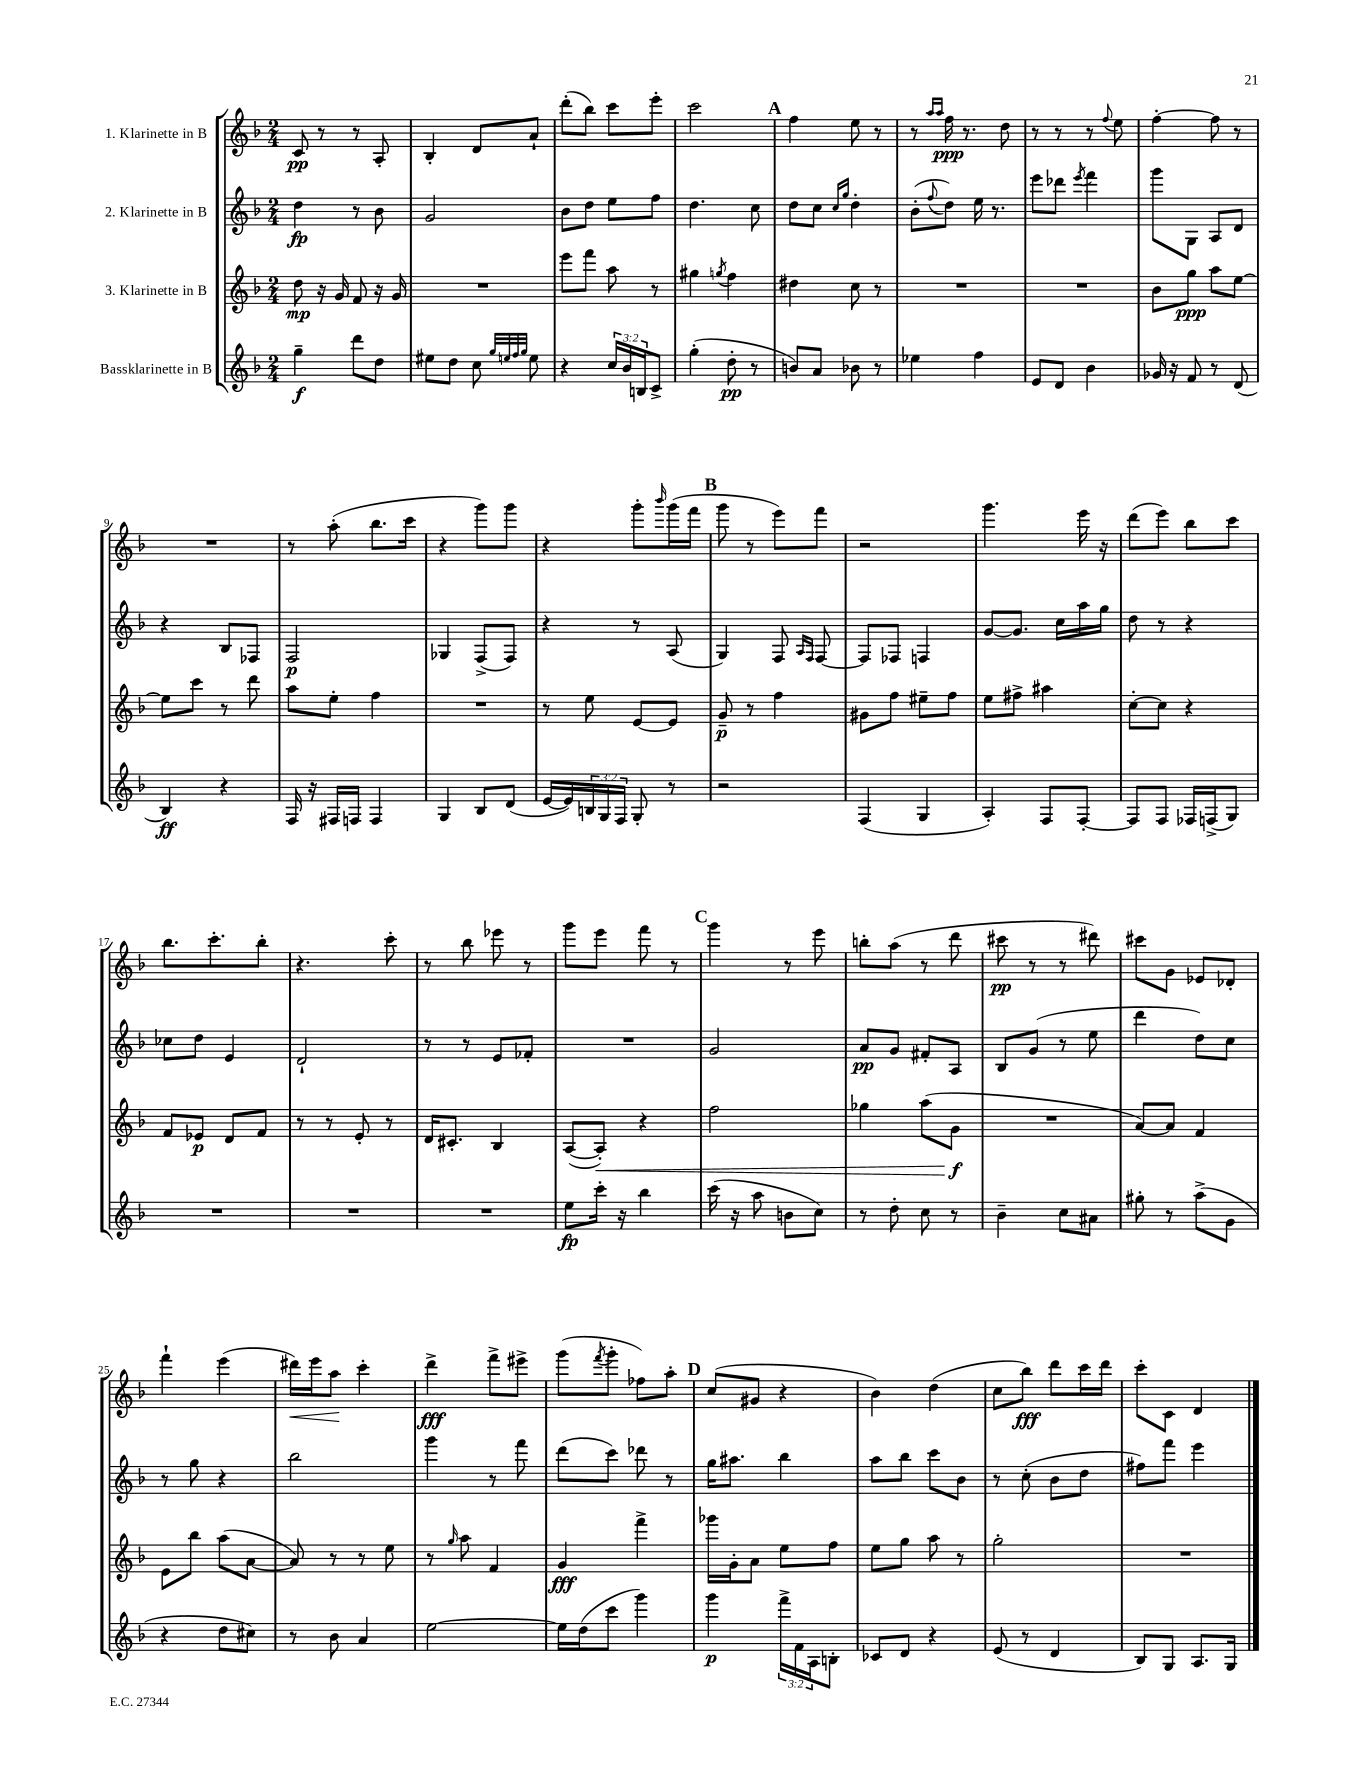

**kern	**kern	**kern	**kern
*staff4	*staff3	*staff2	*staff1
*clefG2	*clefG2	*clefG2	*clefG2
*k[b-]	*k[b-]	*k[b-]	*k[b-]
*M2/4	*M2/4	*M2/4	*M2/4
4gg~	8dd	4dd	8c
.	16r	.	8r
.	16g	.	.
8ddd	8f	8r	8r
8dd	16r	8b-	8A'
.	16g	.	.
=	=	=	=
8ee#	2r	2g	4B-'
8dd	.	.	.
8cc	.	.	8d
32qqgg	.	.	.
32qqee	.	.	.
32qqff	.	.	.
32qqgg	.	.	.
8ee	.	.	8a`
=	=	=	=
4r	8eee	8b-	(8ddd'
.	8fff	8dd	8bb-)
24cc	8aa	8ee	8ccc
24b-	.	.	.
24B	.	.	.
8c^	8r	8ff	8eee'
=	=	=	=
(4gg'	4gg#	4.dd	2ccc
.	8qgg	.	.
8dd'	4ff	.	.
8r	.	8cc	.
=	=	=	=
8b)	4dd#	8dd	4ff
8a	.	8cc	.
.	.	16qqcc	.
.	.	16qqgg	.
8b-	8cc	4dd'	8ee
8r	8r	.	8r
=	=	=	=
4ee-	2r	(8b-'	8r
.	.	.	16qqaa
.	.	8qqff	16qqaa
.	.	8dd)	16ff
.	.	.	8.r
4ff	.	16ee	.
.	.	8.r	.
.	.	.	8dd
=	=	=	=
8e	2r	8eee	8r
8d	.	8ddd-	8r
.	.	8qeee	.
4b-	.	4fff	8r
.	.	.	8qqff
.	.	.	8ee
=	=	=	=
16g-	8b-	8ggg	[4ff'
16r	.	.	.
8f	8gg	8G	.
8r	8aa	8A	8ff]
(8d	[8ee	8d	8r
=	=	=	=
4B-)	8ee]	4r	2r
.	8ccc	.	.
4r	8r	8B-	.
.	8ddd	8F-	.
=	=	=	=
16F	8aa	2F	8r
16r	.	.	.
16F#	8ee'	.	(8aa'
16F	.	.	.
4F	4ff	.	8.bb-
.	.	.	16ccc
=	=	=	=
4G	2r	4G-	4r
8B-	.	(8F^	8ggg)
(8d	.	8F)	8ggg
=	=	=	=
[16e	8r	4r	4r
16e])	.	.	.
24B	8ee	.	.
24G	.	.	.
24F	.	.	.
8G'	[8e	8r	8ggg'
.	.	.	16qqbbb-
8r	8e]	(8A	(16ggg
.	.	.	16fff
=	=	=	=
2r	8g~	4G)	8ggg
.	8r	.	8r
.	4ff	8F	8eee)
.	.	16qqA	.
.	.	16qqF	.
.	.	[8F	8fff
=	=	=	=
(4F	8g#	8F]	2r
.	8ff	8F-	.
4G	8ee#~	4F	.
.	8ff	.	.
=	=	=	=
4A')	8ee	[8g	4.ggg
.	8ff#^	8.g]	.
8F	4aa#	.	.
.	.	16cc	.
[8F'	.	16aa	16eee
.	.	16gg	16r
=	=	=	=
8F]	[8cc'	8dd	(8ddd
8F	8cc]	8r	8eee)
16F-	4r	4r	8bb-
(16F^	.	.	.
8G)	.	.	8ccc
=	=	=	=
2r	8f	8cc-	8.bb-
.	8e-	8dd	.
.	.	.	8.ccc'
.	8d	4e	.
.	8f	.	8bb-'
=	=	=	=
2r	8r	2d`	4.r
.	8r	.	.
.	8e'	.	.
.	8r	.	8ccc'
=	=	=	=
2r	16d	8r	8r
.	8.c#'	.	.
.	.	8r	8bb-
.	4B-	8e	8eee-
.	.	8f-'	8r
=	=	=	=
8ee	([8A	2r	8ggg
16ccc'	8A'])	.	8eee
16r	.	.	.
4bb-	4r	.	8fff
.	.	.	8r
=	=	=	=
(16ccc	2ff	2g	4ggg
16r	.	.	.
8aa	.	.	.
8b	.	.	8r
8cc)	.	.	8eee
=	=	=	=
8r	4gg-	8a	8bb'
8dd'	.	8g	(8aa
8cc	(8aa	8f#'	8r
8r	8g	8A	8ddd
=	=	=	=
4b-~	2r	8B-	8ccc#
.	.	(8g	8r
8cc	.	8r	8r
8a#	.	8ee	8ddd#)
=	=	=	=
8gg#'	[8a)	4ddd	8ccc#
8r	8a]	.	8g
(8aa^	4f	8dd)	8e-
8g	.	8cc	8d-'
=	=	=	=
4r	8e	8r	4fff`
.	8bb-	8gg	.
8dd	(8aa	4r	(4eee
8cc#)	[8a	.	.
=	=	=	=
8r	8a])	2bb-	16ddd#)
.	.	.	16eee
8b-	8r	.	8aa
4a	8r	.	4ccc'
.	8ee	.	.
=	=	=	=
[2ee	8r	4ggg	4ddd^
.	16qqgg	.	.
.	8aa	.	.
.	4f	8r	8fff^
.	.	8fff	8eee#^
=	=	=	=
16ee]	4g	(8ddd	(8ggg
(16dd	.	.	.
.	.	.	8qfff
8ccc	.	8ccc)	8ggg'
4ggg)	4fff^	8ddd-	8ff-)
.	.	8r	8aa'
=	=	=	=
4ggg	16ggg-	16gg	(8cc
.	16g'	8.aa#	.
.	8a	.	8g#
24fff^	8ee	4bb-	4r
24f	.	.	.
24A	.	.	.
8B'	8ff	.	.
=	=	=	=
8c-	8ee	8aa	4b-)
8d	8gg	8bb-	.
4r	8aa	8ccc	(4dd
.	8r	8b-	.
=	=	=	=
(8e	2gg'	8r	8cc
8r	.	(8cc'	8bb-)
4d	.	8b-	8ddd
.	.	8dd	16ccc
.	.	.	16ddd
=	=	=	=
8B-)	2r	8ff#)	8ccc'
8G	.	8fff	8c
8.A	.	4eee	4d
16G	.	.	.
==	==	==	==
*-	*-	*-	*-
